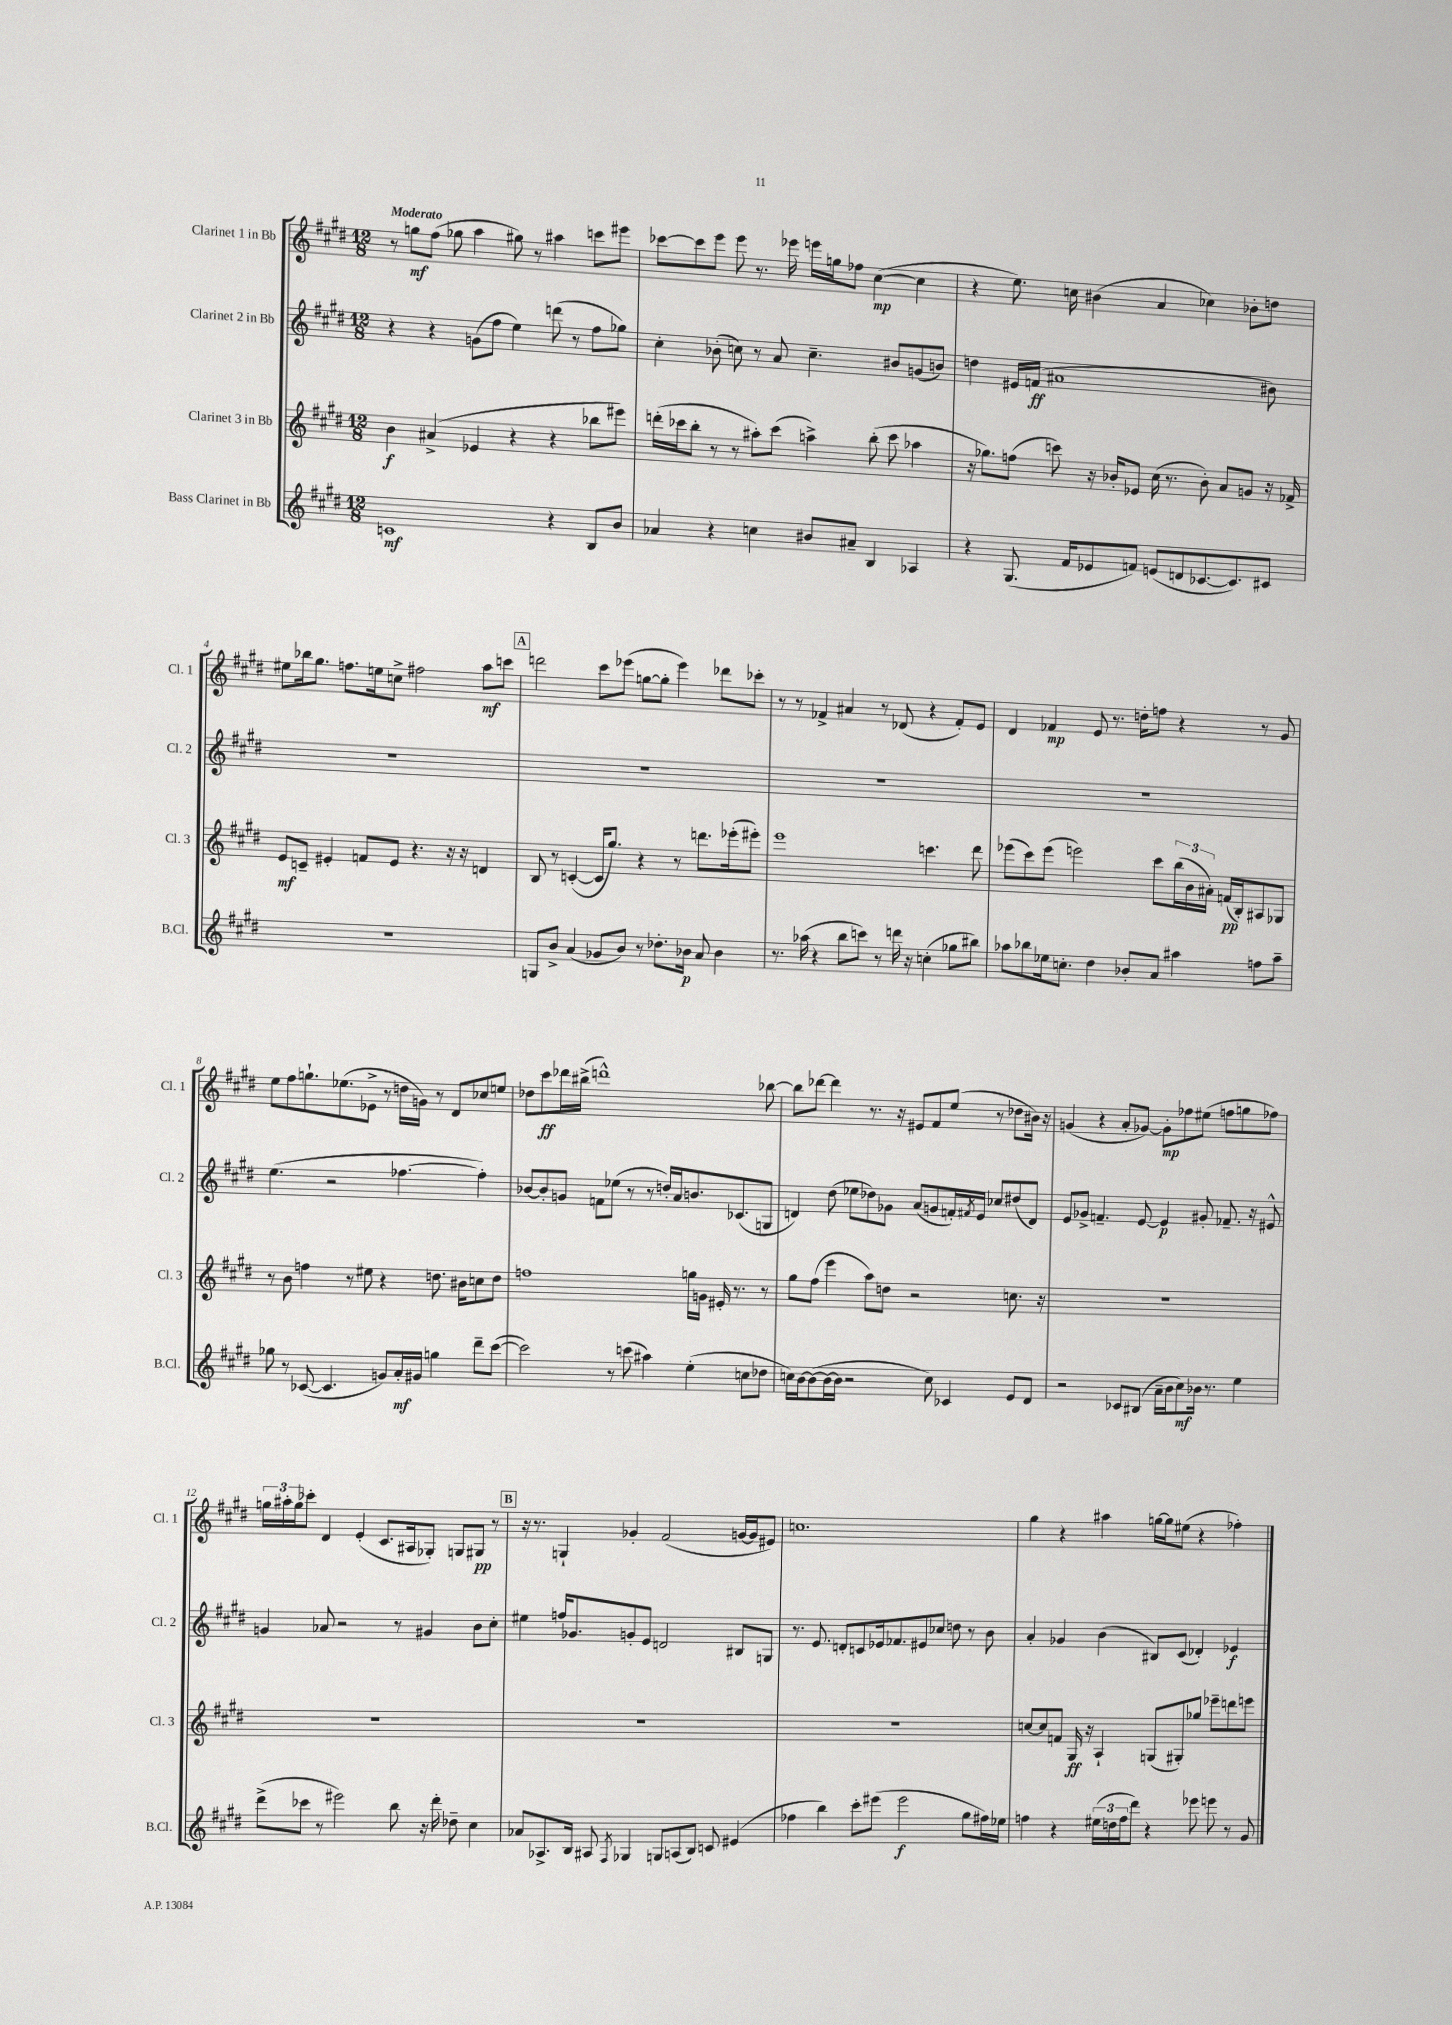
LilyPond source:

<<
\new StaffGroup <<
\new Staff = "s0" \with { instrumentName = "Clarinet 1 in Bb" shortInstrumentName = "Cl. 1" } {
    \clef treble \key e \major \numericTimeSignature \time 12/8 \tempo "Moderato"
    r8 g''8\mf fis''8( ges''8 a''4 gis''8) r8 ais''4 c'''8 eis'''8 |
    ces'''8~ ces'''8 e'''8 e'''8 r8. ees'''16 e'''16 g''16 fes''8 cis''4~\mp( cis''4 |
    r4 e''8.) c''16 bis'4( a'4 ces''4) bes'8-. d''8 |
    eis''8 bes''16 gis''8. f''8. e''16 c''8-> fis''2 a''8\mf c'''8 |
    \mark \markup { \box "A" } d'''2 cis'''8 ees'''8( g''8~ g''8-. ees'''4) des'''8 ces'''8-. |
    r8 r8 fes'4-> ais'4 r8 des'8( r4 fes'8-.) e'8 |
    dis'4 fes'4\mp e'8 r8. d''16-. f''8 r4 r8 gis'8 |
    e''8 fis''8 g''8.-! ees''8.( ees'8-> r8 d''16 g'16) r8 dis'8 ces''8 e''8 |
    des''8 cis'''8\ff des'''16 bis''16->( d'''1-^) bes''8~ |
    bes''8 des'''8~ des'''4 r8. r16 eis'8 fis'8 e''8( r8 des''8 bis'16) r16 |
    g'4( r4 a'8-. ges'8~) ges'8-.\mp fes''8 eis''8( f''8 g''8 fes''8) |
    \tuplet 3/2 { g''16 ais''16-. g''16 } ces'''8-. dis'4 e'4-.( cis'8. ais16 ges8-.) g8 gis8\pp r8 |
    \mark \markup { \box "B" } r16 r8. g4-! ges'4-. fis'2( g'16~ g'16 eis'8) |
    c''1. |
    gis''4 r4 ais''4 g''16~ g''16 eis''8( r4 fes''4-.) \bar "|." |
}
\new Staff = "s1" \with { instrumentName = "Clarinet 2 in Bb" shortInstrumentName = "Cl. 2" } {
    \clef treble \key e \major \numericTimeSignature \time 12/8
    r4 r4 g'8( fis''8 e''4) d'''8( r8 fis''8 ges''8) |
    cis''4-. bes'8-.( c''8) r8 a'8 c''4.-- bis'8 g'8( b'8) |
    d''4 eis'16 f'16\ff( ais'1 bis'8) |
    R1. |
    \mark \markup { \box "A" } R1. |
    R1. |
    R1. |
    e''4.( r2 fes''4.~ fes''4-.) |
    bes'8~ bes'8-. g'8 f'8 ees''8( r8 r8 d''16-.) a'16 b'8. ces'8.( g8 |
    d'4) dis''8( ees''8 des''8) ges'8 a'8( g'8 f'16-.) \acciaccatura { fis'8 } e'16 ces''8 dis''8( d'8) |
    e'8 ges'8-> f'4.-- e'8~ e'4\p gis'8-. fes'8.-- r16 eis'8-^ |
    g'4 aes'8 r2 r8 gis'4 b'8 cis''8-. |
    \mark \markup { \box "B" } eis''4 f''16 ges'8. g'8-. e'8 d'2 bis8 g8 |
    r8. e'8. d'8-. c'8 ees'16 fes'8. eis'8 ces''8 d''8 r8 b'8 |
    a'4-. ges'4 b'4( bis8) cis'8( des'4-.) ees'4\f \bar "|." |
}
\new Staff = "s2" \with { instrumentName = "Clarinet 3 in Bb" shortInstrumentName = "Cl. 3" } {
    \clef treble \key e \major \numericTimeSignature \time 12/8
    b'4\f ais'4->( ees'4 r4 r4 bes''8 eis'''8) |
    d'''16-.( ces'''16 b''8-. r8 r8 ais''8-.) ces'''8( a''4->) b''8-.( ces'''8 aes''4 |
    r16 ges''8.) f''8( c'''8) r16 bes'16-. ees'8 cis''16( r8. bes'8-.) a'8 g'8 r16 fes'16-> |
    e'8\mf c'8-- eis'4-. f'8 eis'8 r4. r16 r16 d'4 |
    \mark \markup { \box "A" } b8 r8 c'4~-.( c'16 gis''8.) r4 r8 d'''8. ees'''16-.( eis'''8-.) |
    e'''1 c'''4. dis'''8 |
    ees'''8( cis'''8) ees'''8( e'''2) cis'''8 \tuplet 3/2 { b''16( b'16 ais'16-.) } f'16\pp( b16-.) ais8 ges8 |
    r8 b'8 f''4 r8 eis''8 r4 d''8. bis'16 c''8 d''8 |
    f''1 g''16 g'16 eis'16-. r8. r8 |
    gis''8 fis''8( e'''4 a''8) d''8 r2 c''8. r16 |
    R1. |
    R1. |
    \mark \markup { \box "B" } R1. |
    R1. |
    c''8~ c''8 f'8 gis16\ff r16 a4-! g8( gis8-.) ges''8 ees'''8-- d'''8 e'''8 \bar "|." |
}
\new Staff = "s3" \with { instrumentName = "Bass Clarinet in Bb" shortInstrumentName = "B.Cl." } {
    \clef treble \key e \major \numericTimeSignature \time 12/8
    c'1\mf r4 b8 b'8 |
    aes'4 r4 c''4 bis'8 ais'8-- b4 aes4 |
    r4 gis8.( fis'16 ees'8 f'8) e'8( d'8 ces'8.~ ces'8.) cis'8 |
    R1. |
    \mark \markup { \box "A" } g8 b'8-> a'4( ges'8 b'8) r8 des''8.-. bes'16\p a'8 bes'4 |
    r8. aes''16( r4 b''8 c'''8) r8 d'''16 r16 c''4-.( ges''8 bis''8) |
    aes''8 bes''8 ees''16 c''8.-. dis''4 bes'8-. a'8 ais''4 f''8 ais''8-- |
    ges''8 r8 ces'8~( ces'4. g'8) a'16-.\mf gis'16 g''4 dis'''8-- cis'''8~( |
    cis'''2) r8 c'''8( ais''4) e''4-.( c''8 des''8 |
    c''16) b'16~ b'8~( b'16~ b'16 r2 c''8) ces'4 e'8 dis'8 |
    r2 ces'8 bis8( a'16-- b'16 cis''8\mf) bes'16 r8. e''4 |
    dis'''8->( ces'''8 r8 eis'''2) b''8 r16 dis'''16-. des''8-- cis''4 |
    \mark \markup { \box "B" } aes'8 aes8.-> b16 ais8 \acciaccatura { fis8 } ges4 g8 a8( b8) c'8 eis'4( |
    fes''4 b''4) cis'''8-. eis'''8( eis'''2\f gis''8 fis''16) ees''16 |
    f''4 r4 \tuplet 3/2 { eis''16( d''16 f''16 } dis'''8) r4 ees'''8 e'''8 r8 gis'8 \bar "|." |
}
>>
>>
